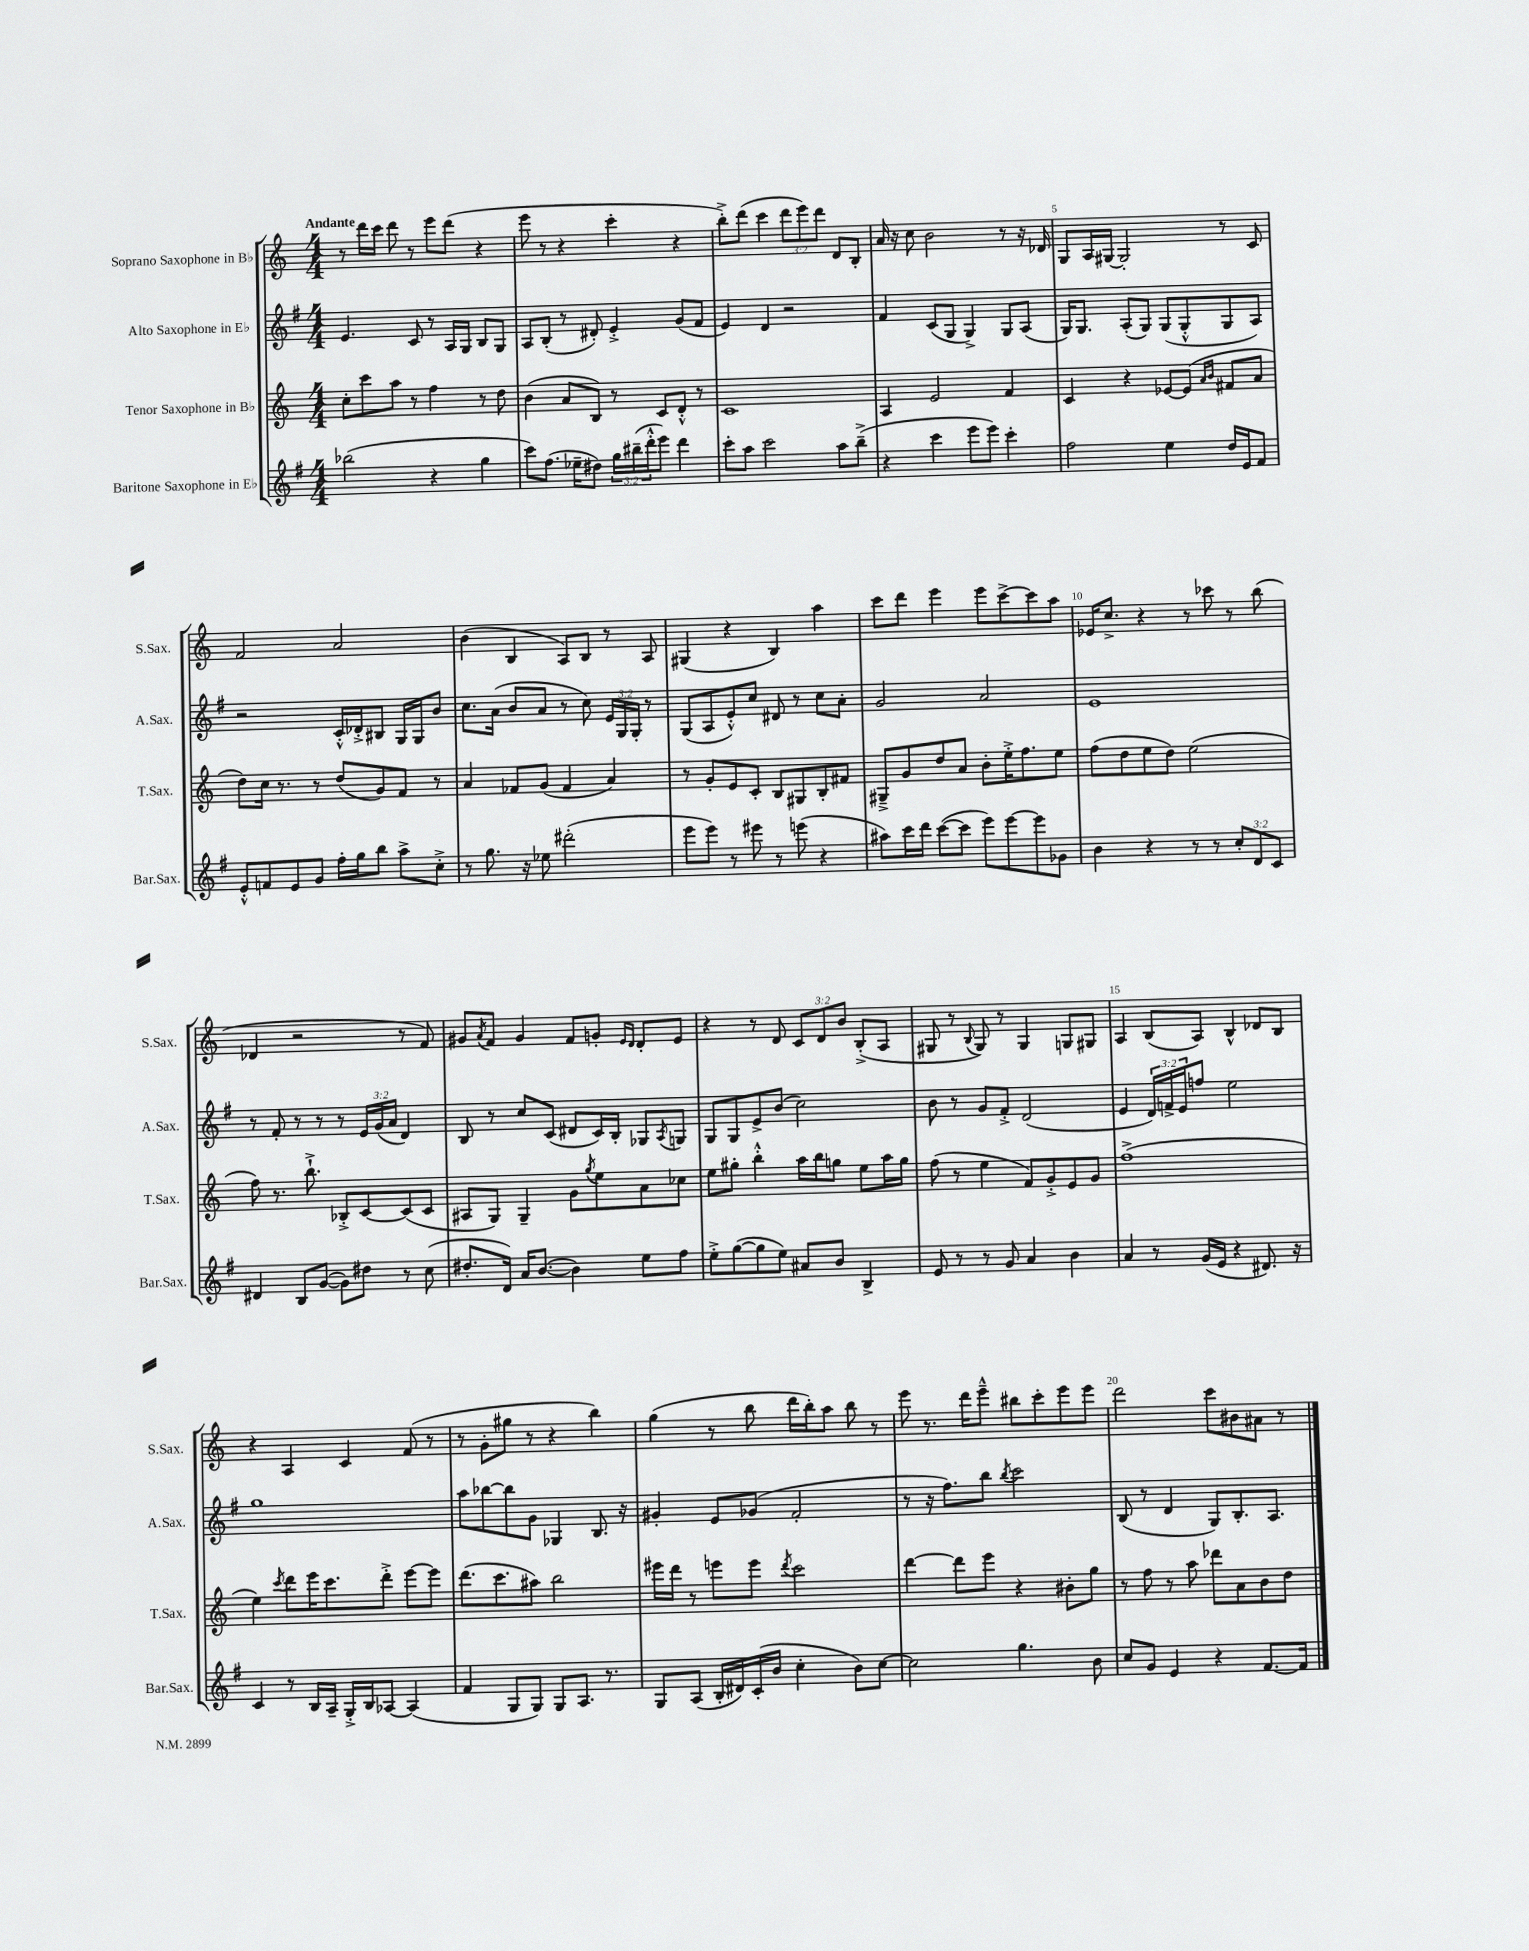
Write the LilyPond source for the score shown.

<<
\new StaffGroup <<
\new Staff = "s0" \with { instrumentName = "Soprano Saxophone in Bb" shortInstrumentName = "S.Sax." } {
    \clef treble \key c \major \numericTimeSignature \time 4/4 \override Staff.TupletNumber.text = #tuplet-number::calc-fraction-text \tempo "Andante"
    r8 d'''16 c'''16 d'''8 r8 e'''8 d'''8( r4 |
    e'''8 r8 r4 c'''4-. r4 |
    b''8-.->) d'''8( c'''4 \tuplet 3/2 { d'''8 e'''8) d'''8 } d'8 b8-. |
    a'16 r16 c''8 b'2 r8 r16 des'16 |
    g8 a16 gis16~ gis2-. r8 c'8 |
    f'2 a'2 |
    b'4( b4 a8) b8 r8 a8 |
    gis4( r4 b4) a''4 |
    c'''8 d'''8 e'''4 e'''8 c'''8~-> c'''8 a''8 |
    ees'16 c''8.-> r4 r8 ces'''8 r8 b''8( |
    des'4 r2 r8 f'8) |
    gis'8 \acciaccatura { a'8 } f'8 gis'4 f'8 g'8-. \grace { e'16 d'16 } d'8-. e'8 |
    r4 r8 d'8 \tuplet 3/2 { c'8 d'8 b'8 } b8-.->( a8 |
    gis8 r8 \appoggiatura { b8 } gis8) r8 gis4 g8 gis8 |
    a4 b8( a8) b4-^ des'8 b8 |
    r4 a4 c'4 f'8( r8 |
    r8 g'8-. gis''8 r8 r4 b''4) |
    g''4( r8 b''8 d'''16 b''16-.) a''8 b''8 r8 |
    e'''8 r8. d'''16 e'''8---^ bis''8 c'''8-. e'''8 e'''8 |
    d'''2 c'''8 bis'8 ais'8 r8 \bar "|." |
}
\new Staff = "s1" \with { instrumentName = "Alto Saxophone in Eb" shortInstrumentName = "A.Sax." } {
    \clef treble \key g \major \numericTimeSignature \time 4/4 \override Staff.TupletNumber.text = #tuplet-number::calc-fraction-text
    e'4. c'8 r8 a16 g16 b8 g8 |
    a8 b8-.( r8 dis'8-.) e'4-.-> g'8( fis'8 |
    e'4) d'4 r2 |
    fis'4 c'8( g8 g4->) g8 a8( |
    g16) g8. a8-.( g8) g8( g8-.-^ g8 a8) |
    r2 c'16-.-^ des'16-.-> bis8 g16 g16 b'8 |
    c''8. a'16( b'8 a'8 r8 c''8) \tuplet 3/2 { e'16 g16 g16-. } r8 |
    g8( a8 e'8-.-^) c''8 dis'8 r8 c''8 a'8-. |
    g'2 a'2 |
    e'1 |
    r8 fis'8-. r8 r8 r8 \tuplet 3/2 { e'16 g'16( a'16 } d'4) |
    b8 r8 c''8 c'8( dis'8 c'16) b16-. ges8 \acciaccatura { a8 } g8 |
    g8 g8 e'8-> b'8( c''2) |
    b'8 r8 g'8 fis'8-.-> d'2( |
    e'4 \tuplet 3/2 { d'16) f'16-> e'16 } f''8 e''2 |
    g''1 |
    a''8 bes''8~ bes''8 g'8 ges4 b8. r16 |
    gis'4-. e'8 ges'8( fis'2-. |
    r8 r16 fis''8.) b''8 \acciaccatura { b''8 } c'''2 |
    b8( r8 d'4 g8) b8.-. a8. \bar "|." |
}
\new Staff = "s2" \with { instrumentName = "Tenor Saxophone in Bb" shortInstrumentName = "T.Sax." } {
    \clef treble \key c \major \numericTimeSignature \time 4/4
    c''8-. c'''8 a''8 r8 f''4 r8 d''8 |
    b'4( a'8 b8) r8 c'8 d'8-.-^ r8 |
    c'1 |
    a4 e'2 f'4 |
    c'4 r4 ees'8~ ees'8( \grace { a'16 b'16 } fis'8 a'8 |
    d''8) c''16 r8. r8 d''8( g'8) f'8 r8 |
    a'4 fes'8 g'8( fes'4 a'4) |
    r8 g'8-. e'8 c'8-. b8 gis8 b8-. fis'8 |
    gis8---> g'8 d''8 a'8 b'8-. e''16-.-> f''8. e''8 |
    f''8( d''8 e''8 d''8) e''2( |
    f''8) r8. b''8.-!-> bes8-.-> c'8~ c'8( c'8 |
    ais8 g8) g4-- g'8 \acciaccatura { g''8 } e''8 a'8 ces''8 |
    e''8 gis''8-. b''4-.-^ a''16 b''16 g''8 e''8 a''16 g''16 |
    f''8( r8 e''4 f'8) g'8-.-> e'8 g'8 |
    f''1->( |
    e''4) \acciaccatura { c'''8 } d'''8 e'''16 c'''8. d'''8-.-> e'''8~ e'''8 |
    d'''8.( c'''8. ais''8) b''2 |
    eis'''16 d'''16 r8 e'''8 e'''8 \acciaccatura { d'''8 } c'''2 |
    d'''4~ d'''8 e'''8 r4 bis'8-. g''8 |
    r8 f''8 r8 a''8 des'''8 a'8 b'8 d''8 \bar "|." |
}
\new Staff = "s3" \with { instrumentName = "Baritone Saxophone in Eb" shortInstrumentName = "Bar.Sax." } {
    \clef treble \key g \major \numericTimeSignature \time 4/4 \override Staff.TupletNumber.text = #tuplet-number::calc-fraction-text
    bes''2( r4 g''4 |
    c'''8) fis''8.( ees''16-- dis''8) \tuplet 3/2 { g''16 bis''16--( d'''16-.-^ } e'''8) d'''4 |
    c'''8-. a''8 c'''2 a''8 b''8--->( |
    r4 c'''4 e'''8 e'''8) c'''4-. |
    fis''2 e''4 d''16 e'16 fis'8 |
    e'8-.-^ f'8 e'8 g'8 fis''16-. g''16 b''8 a''8-> c''8-.-> |
    r8 g''8. r16 ees''8 dis'''2-.( |
    e'''8 e'''8) r8 eis'''8 r8 e'''8( r4 |
    ais''8) c'''16 d'''16 c'''8~( c'''8 e'''8) e'''8~ e'''8 ges'8 |
    b'4 r4 r8 r8 \tuplet 3/2 { c''8-. d'8 c'8 } |
    dis'4 b8 g'8~( g'8) dis''8 r8 c''8( |
    dis''8.-. d'16) a'16 b'8.~( b'4) e''8 fis''8 |
    e''8-.-> g''8~( g''8 e''8) ais'8 b'8 b4-> |
    e'8 r8 r8 g'8 a'4 b'4 |
    a'4 r8 g'16( e'16 r4 dis'8.) r16 |
    c'4 r8 b16 a16-- g16-.-> b16 aes8~ aes4( |
    fis'4 g8 g8) g8 a8. r8. |
    g8 a8( b16-. dis'16) c'16-.( b'16 c''4-. b'8) c''8~ |
    c''2 g''4. b'8 |
    c''8 g'8 e'4 r4 fis'8.~ fis'16 \bar "|." |
}
>>
>>
\layout { \context { \Score \override BarNumber.break-visibility = ##(#f #t #t) barNumberVisibility = #(every-nth-bar-number-visible 5) } }
